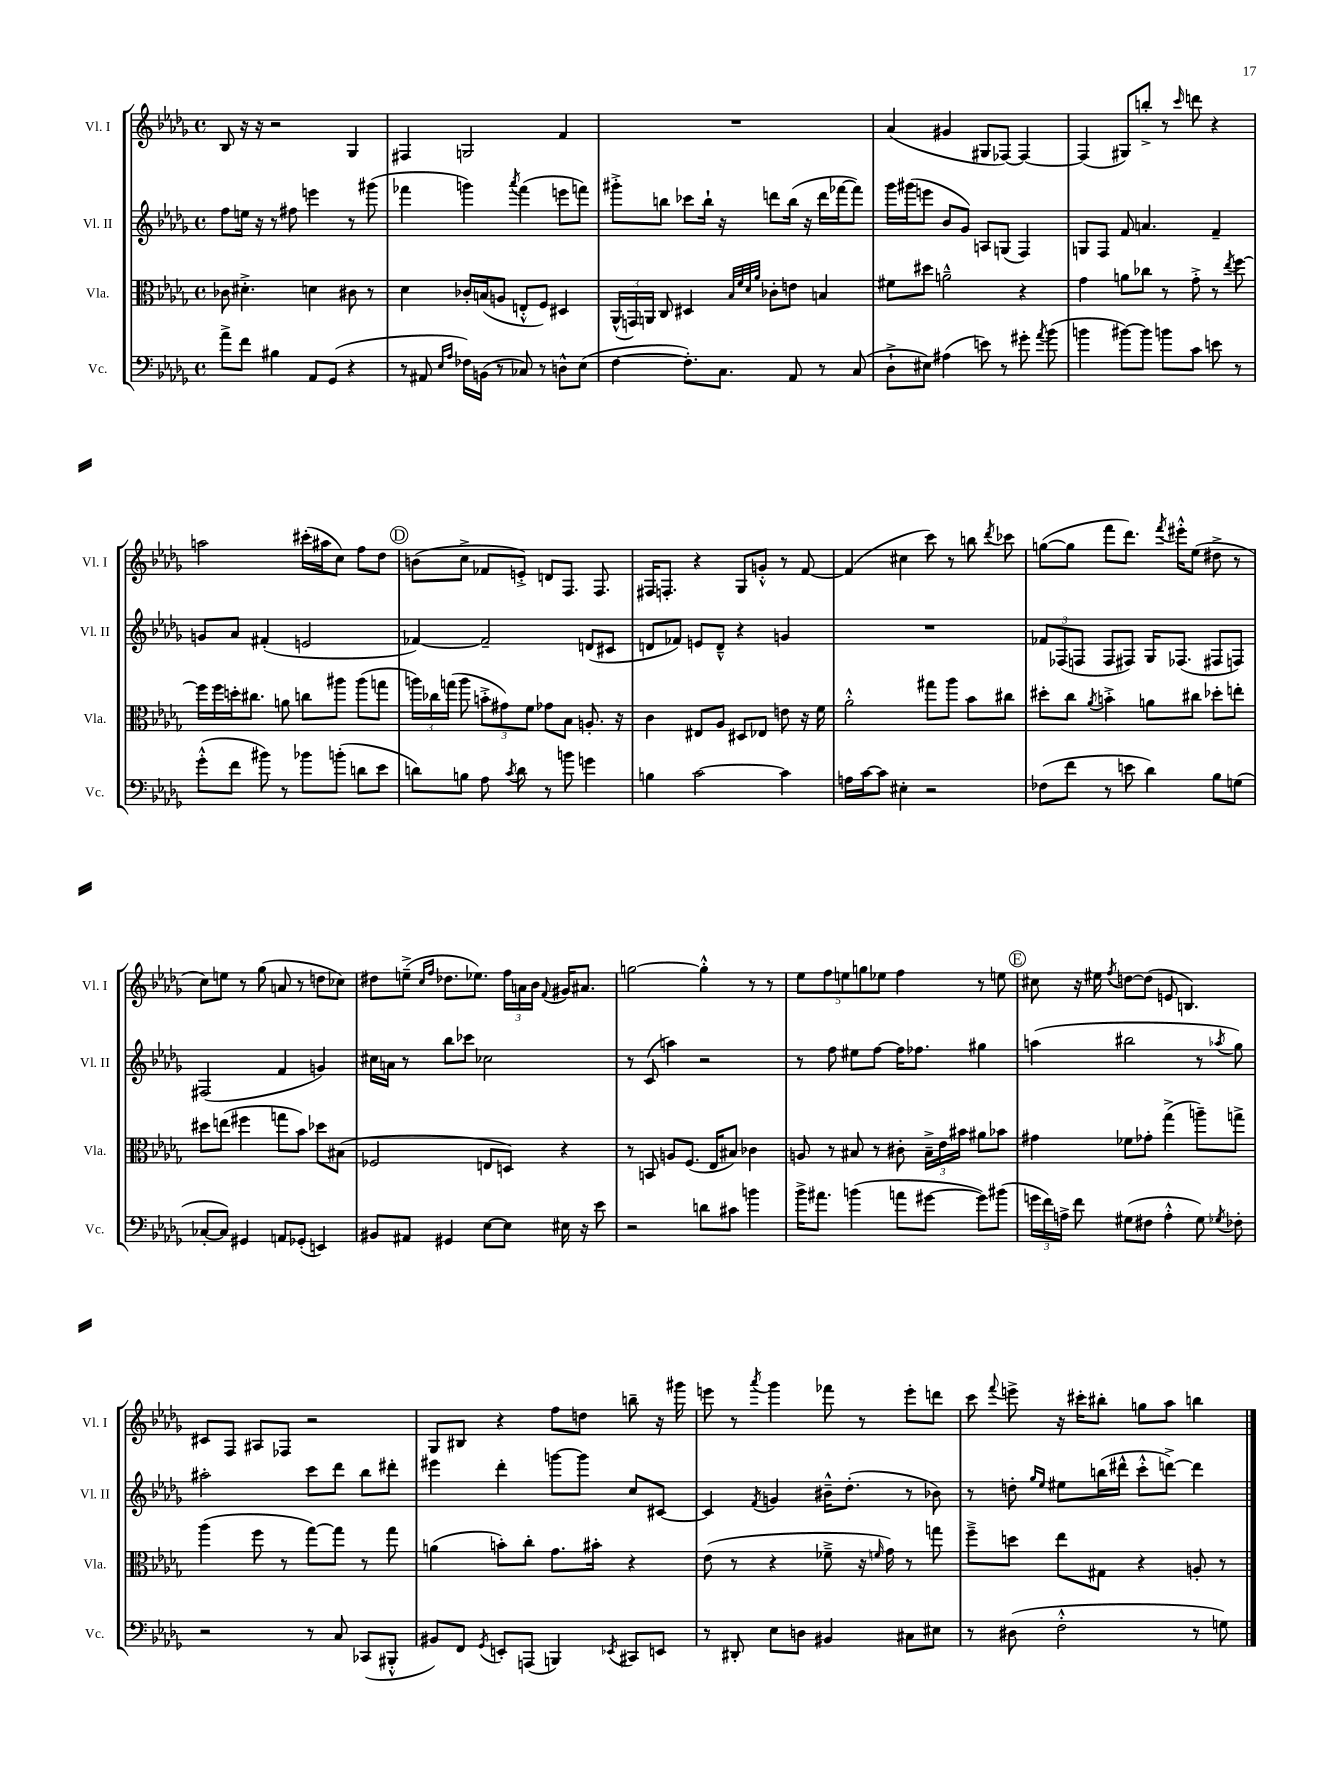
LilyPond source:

<<
\new StaffGroup <<
\new Staff = "s0" \with { instrumentName = "Vl. I" shortInstrumentName = "Vl. I" } {
    \clef treble \key des \major \defaultTimeSignature \time 4/4
    \autoBeamOff bes8 r16 r16 r2 ges4 |
    fis4 g2 f'4 |
    R1 |
    aes'4( gis'4 gis8[ fes8]~) fes4~ |
    fes4( gis8[) b''8]-.-> r8 \grace { c'''16 } d'''8 r4 |
    a''2 cis'''16[-.( ais''16 c''8]) f''8[ des''8] |
    \mark \markup { \circle "D" } b'8[( c''8]-> fes'8[ e'8]-.->) d'8[ f8.] f8. |
    fis16[ f8.]-. r4 ges8[ g'8]-.-^ r8 f'8~ |
    f'4( cis''4 c'''8) r8 b''8 \acciaccatura { des'''8 } ces'''8 |
    g''8[~( g''8] f'''8[ des'''8.]) \acciaccatura { f'''8 } eis'''16[-.-^ ees''8]( dis''8-> r8 |
    c''8[) e''8] r8 ges''8( a'8 r8 d''8[ ces''8]) |
    dis''8[ e''8]--->( \grace { c''16[ f''16] } des''8.[ ees''8.]) \tuplet 3/2 { f''16[ a'16 bes'16] } \appoggiatura { f'8 } gis'16[ ais'8.] |
    g''2~ g''4-.-^ r8 r8 |
    \tuplet 5/4 { ees''8[ f''8 e''8 g''8 ees''8] } f''4 r8 e''8 |
    \mark \markup { \circle "E" } cis''8 r16 eis''16 \acciaccatura { f''8 } d''8[~ d''8]( e'8 b4.) |
    cis'8[ f8] ais8[ fes8] r2 |
    ges8[ bis8] r4 f''8[ d''8] b''8-- r16 gis'''16 |
    e'''8 r8 \acciaccatura { aes'''8 } ges'''4 fes'''8 r8 e'''8[-. d'''8] |
    c'''8 \appoggiatura { f'''8 } e'''8-> r16 cis'''16[-. bis''8]-. g''8[ aes''8] b''4 \bar "|." |
}
\new Staff = "s1" \with { instrumentName = "Vl. II" shortInstrumentName = "Vl. II" } {
    \clef treble \key des \major \defaultTimeSignature \time 4/4
    \autoBeamOff f''8[ e''16] r16 r8 fis''8 e'''4 r8 gis'''8( |
    fes'''4 g'''4) \acciaccatura { aes'''8 } fes'''4( e'''8[ f'''8]) |
    gis'''8[-.-> b''8] ces'''8[ b''16]-! r16 d'''8[ b''16]( r16 d'''16[ fes'''16~ fes'''8]) |
    ges'''16[ gis'''16( e'''8] bes'8[ ges'8]) a8[ g8]( f4) |
    g8[ f8] f'8 a'4. f'4-- |
    g'8[ aes'8] fis'4-.( e'2 |
    \mark \markup { \circle "D" } fes'4~) fes'2-- d'8[( cis'8] |
    d'8[ fes'8]) e'8[ d'8]---^ r4 g'4 |
    R1 |
    \tuplet 3/2 { fes'8[ fes8( f8] } f8[ fis8]) ges16[ fes8.]( fis8[ f8]) |
    fis2( f'4 g'4) |
    cis''16[ a'16] r8 bes''8[ ces'''8] ces''2 |
    r8 c'8( a''4) r2 |
    r8 f''8 eis''8[ f''8]~ f''16[ fes''8.] gis''4 |
    \mark \markup { \circle "E" } a''4( bis''2 r8 \acciaccatura { aes''8 } ges''8) |
    ais''2-. c'''8[ des'''8] bes''8[ dis'''8]-. |
    eis'''4 des'''4-. g'''8[~ g'''8] c''8[ cis'8]~ |
    cis'4 \acciaccatura { f'8 } g'4 bis'16[---^ des''8.]-.( r8 bes'8) |
    r8 d''8-. \grace { ges''16[ ees''16] } eis''8[ b''16( dis'''16]-^ c'''8[-.-^ d'''8]~->) d'''4 \bar "|." |
}
\new Staff = "s2" \with { instrumentName = "Vla." shortInstrumentName = "Vla." } {
    \clef alto \key des \major \defaultTimeSignature \time 4/4
    \autoBeamOff ces'8 dis'4.-.-> d'4 cis'8 r8 |
    des'4 ces'16[-. b16( a8] e8[-.-^ f8]) dis4 |
    \tuplet 3/2 { aes,16[-^( g,16) a,16] } c8 dis4 \grace { bes32[ f'32 des'32 aes'32] } ces'8[-. e'8] b4 |
    fis'8[ dis''8] a'2---^ r4 |
    ges'4 a'8[ ces''8] r8 ges'8-.-> r8 \acciaccatura { ees''8 } f''8~ |
    f''16[ f''16 d''16-. cis''8.] a'8 c''8[ ais''8] ais''8[( g''8] |
    \mark \markup { \circle "D" } \tuplet 3/2 { a''16[) ces''16 g''16]( } a''8 \tuplet 3/2 { b'8[-.-> gis'8) f'8] } ges'8[ bes8] a8.-. r16 |
    c'4 eis8[ aes8] dis8[ ees8] e'8 r16 f'16 |
    aes'2-.-^ gis''8[ aes''8] bes'8[ cis''8] |
    dis''8[-. c''8] \acciaccatura { aes'8 } b'4-.-> a'8[ cis''8] des''8[-. e''8]-. |
    dis''8[ e''8]( fis''4 g''8[ bes'8]) des''8[ bis8]( |
    fes2 e8[ d8]) r4 |
    r8 b,8 a8[ f8.]( ees16[ bis8]) ces'4 |
    a8 r8 bis8 r8 cis'8-. \tuplet 3/2 { bis16[---> ees'16 bis'16] } ais'8[ bes'8] |
    \mark \markup { \circle "E" } gis'4 fes'8[ ges'8]-. ges''4->( a''8[--) g''8]-> |
    aes''4( f''8 r8 ges''8[~) ges''8] r8 ges''8 |
    a'4( b'8[-.) c''8]-. ges'8.[ bis'16]-. r4 |
    ees'8( r8 r4 fes'8---> r16 \grace { f'16 } ges'16) r8 g''8 |
    f''8[---> d''8] ees''8[ gis8] r4 a8-. r8 \bar "|." |
}
\new Staff = "s3" \with { instrumentName = "Vc." shortInstrumentName = "Vc." } {
    \clef bass \key des \major \defaultTimeSignature \time 4/4
    \autoBeamOff aes'8[-> f'8] bis4 aes,8[ ges,8]( r4 |
    r8 ais,8 \grace { ees16[ aes16] } fes16[) b,16]( r8 ces8) r8 d8[-^ ees8]( |
    f4~ f8.[-.) c8.] aes,8 r8 c8( |
    des8[-!-> eis8]) ais4( e'8) r8 gis'8-. \acciaccatura { aes'8 } bes'8( |
    b'4 bis'8[~) bis'8] b'8[ c'8] e'8 r8 |
    ges'8[-.-^( f'8] bis'8) r8 bes'8[ b'8]-.( d'8[ ees'8] |
    \mark \markup { \circle "D" } d'8[) b8] aes8 \acciaccatura { c'8 } d'8 r8 b'8 g'4 |
    b4 c'2~ c'4 |
    a16[ c'16~ c'8] eis4-. r2 |
    fes8[( f'8] r8 e'8 des'4) bes8[ g8]( |
    ces8[~-. ces8]) gis,4 a,8[ ges,8]-.( e,4) |
    bis,8[ ais,8] gis,4 ees8[~ ees8] eis16 r16 ees'8 |
    r2 d'8[ cis'8] b'4 |
    bes'16[-> ais'8.] b'4( a'8[ gis'8]~ gis'8[) bis'8]( |
    \mark \markup { \circle "E" } \tuplet 3/2 { g'16[ f'16) a16]-> } f'8 gis8[( fis8] a4-.-^ gis8) \acciaccatura { ges8 } fes8-. |
    r2 r8 c8 ces,8[( bis,,8]-.-^ |
    bis,8[) f,8] \acciaccatura { ges,8 } e,8[-. a,,8]( b,,4) \acciaccatura { ees,8 } cis,8[ e,8] |
    r8 dis,8-. ees8[ d8] bis,4 cis8[ eis8] |
    r8 dis8( f2-.-^ r8 g8) \bar "|." |
}
>>
>>
\layout { \context { \Score \remove "Bar_number_engraver" } }
